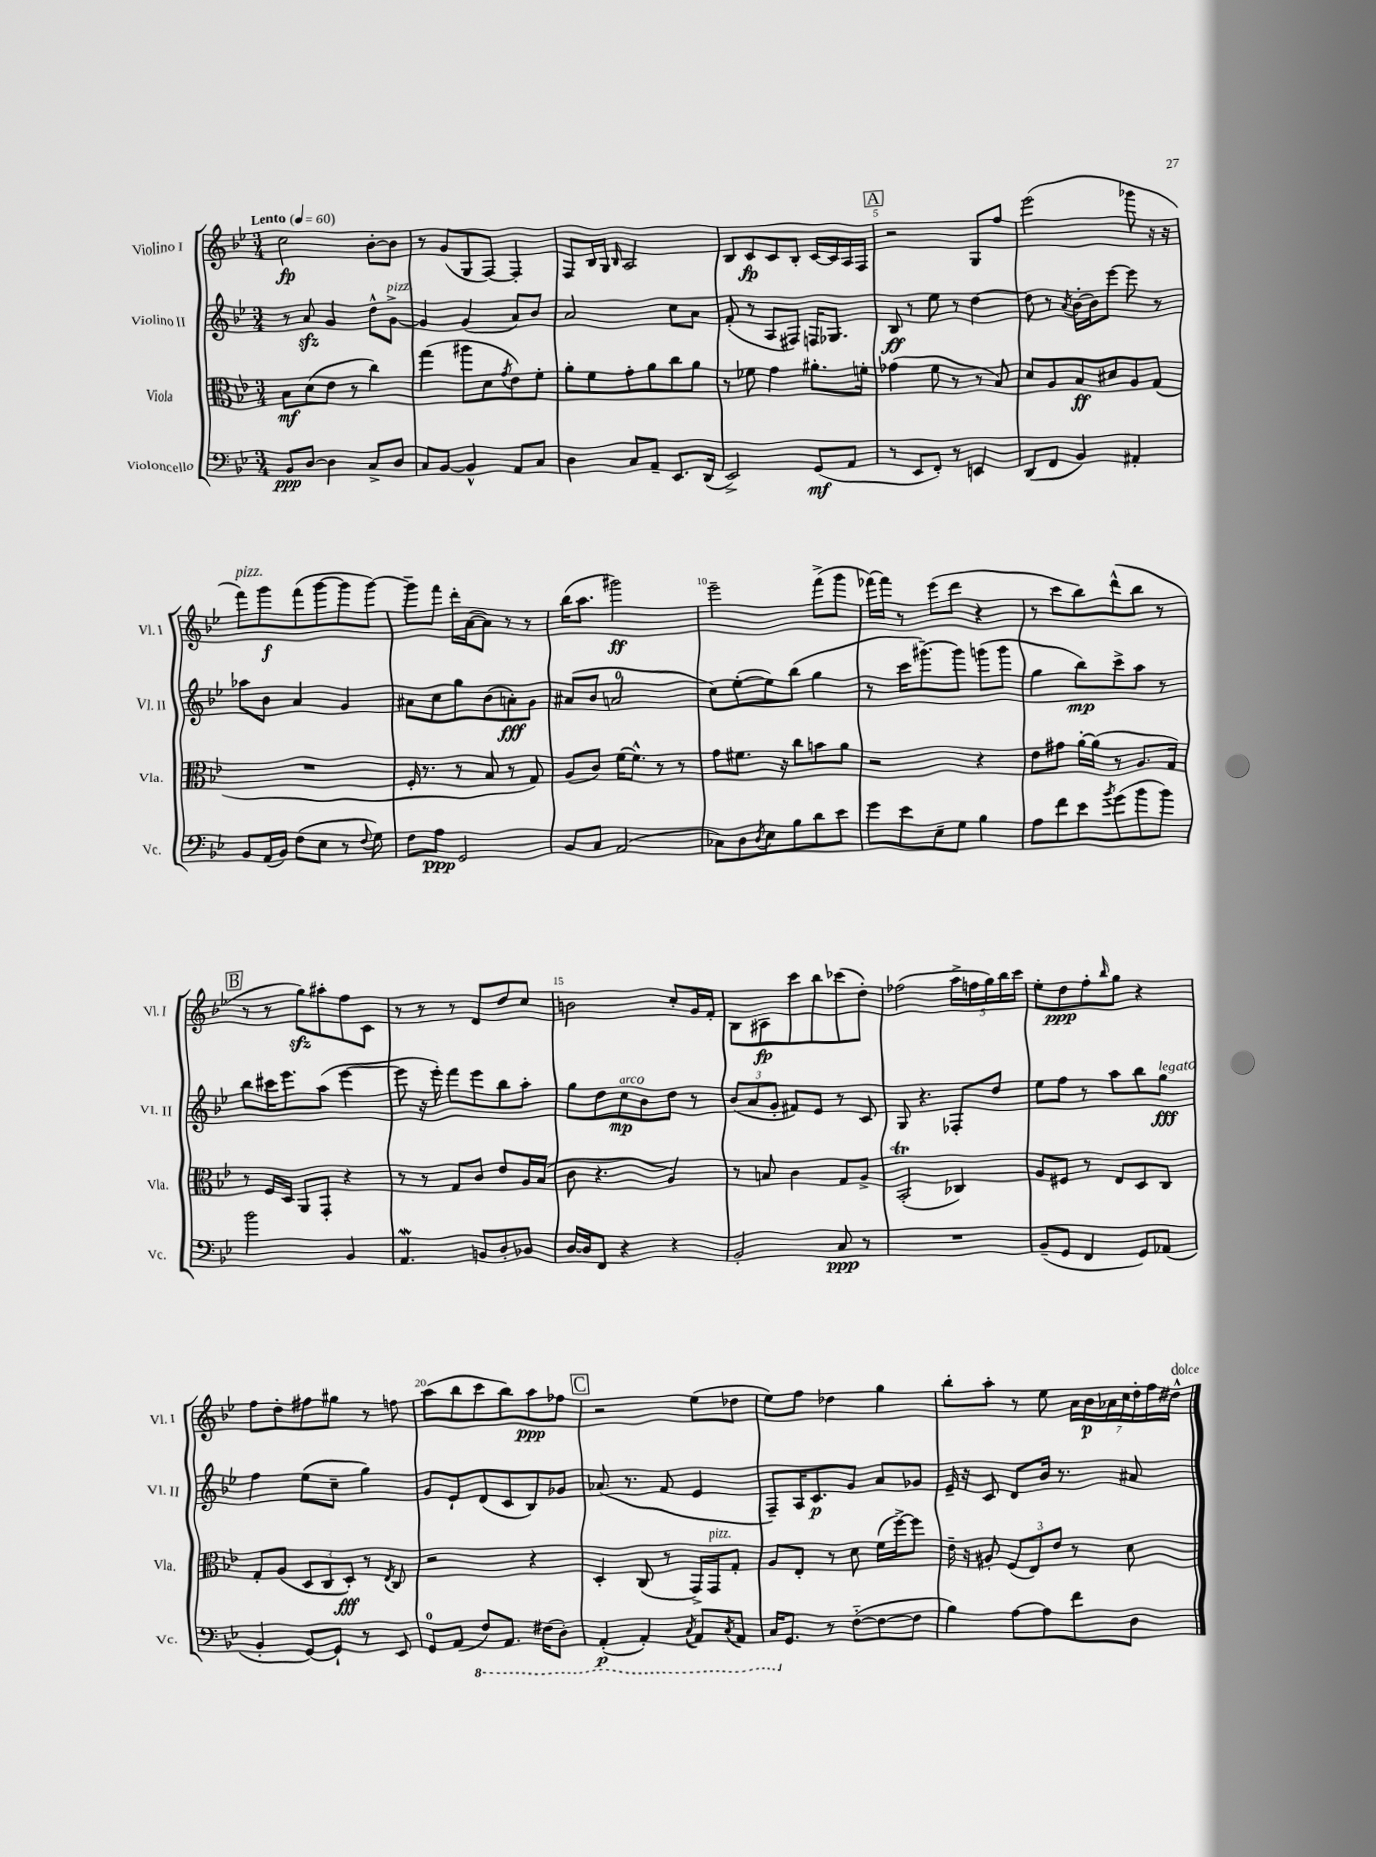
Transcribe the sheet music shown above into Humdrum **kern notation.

**kern	**kern	**kern	**kern
*staff4	*staff3	*staff2	*staff1
*clefF4	*clefC3	*clefG2	*clefG2
*k[b-e-]	*k[b-e-]	*k[b-e-]	*k[b-e-]
*M3/4	*M3/4	*M3/4	*M3/4
*MM60	*MM60	*MM60	*MM60
8BB-	8B-	8r	2cc
[8D	(8d	8a	.
4D]	8e-	4g	.
.	8r	.	.
8C^	4cc)	8dd^^	[8b-'
8D	.	[8g^	8b-]
=	=	=	=
8C	(4gg	4g]	8r
[8BB-	.	.	(8g
4BB-^^]	8aa#	(4g	8G
.	8d	.	[8F)
.	8qg	.	.
8AA	8e-)	8a)	4F']
8C	8f'	8b-	.
=	=	=	=
4D	8a'	2a	8F
.	8f	.	16B-
.	.	.	16G
.	.	.	16qqB-
8C	8g'	.	2A
8AA~	8a	.	.
8.EE-	8cc	8cc	.
.	8a	8a	.
(16DD	.	.	.
=	=	=	=
2EE-^)	8r	(8f'	8B-
.	8f-	8r	8c
.	4g	8A	8c
.	.	8F#)	8B-'
(8GG	8.a#'	16F	[16c
.	.	8.G-	16c]
8AA	.	.	16A
.	16f'	.	16F
=	=	=	=
8r	(4g-	8B-	2r
8EE-	.	8r	.
8FF')	8f	8ee-	.
8r	8r	8r	.
4EE	8r	[4dd	8G
.	8B-)	.	8ff
=	=	=	=
(8DD	8d	8dd]	(2eee-
8FF	8A	8r	.
.	.	8qa	.
4BB-)	8B-	[16b-'	.
.	.	16b-]	.
.	8d#	[8eee-	.
4AA#'	8A	8eee-]	8ggg-
.	(8G	8r	16r
.	.	.	16r
=	=	=	=
8BB-	2.r	8aa-	8fff)
(16AA	.	8b-	8ggg
16BB-)	.	.	.
(8F	.	4a	(8fff
8E-	.	.	[8ggg
8r	.	4g	8ggg]
8qqF	.	.	.
8G)	.	.	[8ggg)
=	=	=	=
8F	16F'	8a#	8ggg~]
.	8.r	.	.
8A	.	8cc	8fff
2GG	8r	8gg	16ddd'
.	.	.	([16a
.	8B-	(8b-	8a])
.	8r	8a')	8r
.	8G)	8g	8r
=	=	=	=
8BB-	(8A	(8a#	(16bb-
.	.	.	8.aa
8C	8c)	8b-	.
(2AA	[16f	2a	2ggg#)
.	8.f^^]	.	.
.	8r	.	.
.	8r	.	.
=	=	=	=
8C-)	8g	8cc)	2eee-~
8D	8.f#	([8ee-'	.
8qD	.	.	.
8E-	.	8ee-])	.
.	16r	.	.
8B-	8cc	(8bb-	.
8d	8b	4gg	(8fff^
8e-	8a	.	8ggg
=	=	=	=
8g	2r	8r	[16fff-)
.	.	.	16fff-]
8e-	.	16ccc	8r
.	.	[8.ggg#~)	.
8E-~	.	.	(8eee-
8G	.	8ggg#]	8ddd
4B-	4r	(8ggg	4r
.	.	8ggg	.
=	=	=	=
8A	8e-	4gg	8r
8f	8g#	.	8ccc
8e-	[16a'	8bb-)	8bb-)
.	(16a]	.	.
8qb-	.	.	.
(8g	8r	8ccc^	(8ddd^^
8b-	8.A	8aa	8bb-
8b-)	.	8r	8r
.	16G)	.	.
=	=	=	=
2b-	8r	8bb-	8r
.	16F	16ccc#	8r
.	16D	8.eee-	.
.	8AA	.	8gg)
.	8GG'	(8aa	8aa#'
4BB-	4r	[4eee-	8ff
.	.	.	8c
=	=	=	=
4.AA	8r	8eee-]	8r
.	8r	16r	8r
.	.	16eee-')	.
.	8G	8fff	8r
8BB	8c	8eee-	8d
8D'	8e-	8bb-	8dd
8BB-	16A	8aa'	8cc
.	(16B-	.	.
=	=	=	=
[16D	8c	8gg	2b
16D]	.	.	.
8FF	4.r	8dd	.
4r	.	8cc	.
.	.	8b-	.
4r	4A)	8dd	8cc'
.	.	8r	16g
.	.	.	16f'
=	=	=	=
2BB-'	8r	(12b-	8B-
.	.	12a	.
.	8B	.	8A#
.	.	12g'	.
.	4c	8f#)	8ccc
.	.	8e-	8bb-
8C	8G	8r	(8ccc-
8r	8A^	8c	8dd')
=	=	=	=
2.r	(2BB-'	8G	(2ff-
.	.	4.r	.
.	4C-)	8F-'	20aa^
.	.	.	20ff
.	.	.	20gg)
.	.	8dd	.
.	.	.	20bb-
.	.	.	20ccc
=	=	=	=
(8BB-~	8A	8ee-	8ee-'
8GG	8F#	8ff	8dd
4FF	8r	8r	8ff'
.	.	.	16qqbb-
.	8E-	8aa	8gg
8GG)	8D	8bb-	4r
(8AA-	8C	8gg	.
=	=	=	=
4BB-'	8G'	4ff	8ff
.	(8A	.	8dd'
[8GG)	12D	(8ee-	8ff#
.	12C	.	.
8GG`]	.	8cc~	8gg#
.	12D')	.	.
8r	8r	4gg)	8r
.	8qE-	.	.
8EE-	8C	.	8ff
=	=	=	=
8GG	2r	8g	(8aa
(8AA	.	8e-`	8bb-
8FF)	.	(8d	8ccc
8.AAA	.	8c	8bb-)
.	4r	8B-)	8aa
(16FF#	.	.	.
8DD')	.	8g-	8ff-
=	=	=	=
(4AAA'	4D'	(8.a-	2r
.	.	8.r	.
4AAA')	(8C	.	.
.	8r	8f	.
8qCC	.	.	.
8AAA	16GG^)	4e-	(8ee-
.	16GG	.	.
8qCC	.	.	.
8AAA	8G'	.	8dd-
=	=	=	=
16CC	8A	8F~)	8ee-)
8.GG	.	.	.
.	8E-'	16A	8ff
.	.	8.c	.
8r	8r	.	4dd-
([8F'~	8d	8g	.
8F_	(16f	8a	4gg
.	[16ff^)	.	.
8F]	8ff]	8g-	.
=	=	=	=
4B-)	16e-~	16e-~	8bb-'
.	16r	16r	.
.	8A#'	8c	8aa'
[8A	(12F	8d	8r
.	12E-)	.	.
8A]	.	16b-	8ee-
.	12e-	.	.
.	.	8.r	.
8f	8r	.	28a
.	.	.	28b-
.	.	.	28a-
.	.	.	28cc
8D	8d	8a#	.
.	.	.	28dd'
.	.	.	28ff
.	.	.	28dd#^^
==	==	==	==
*-	*-	*-	*-
